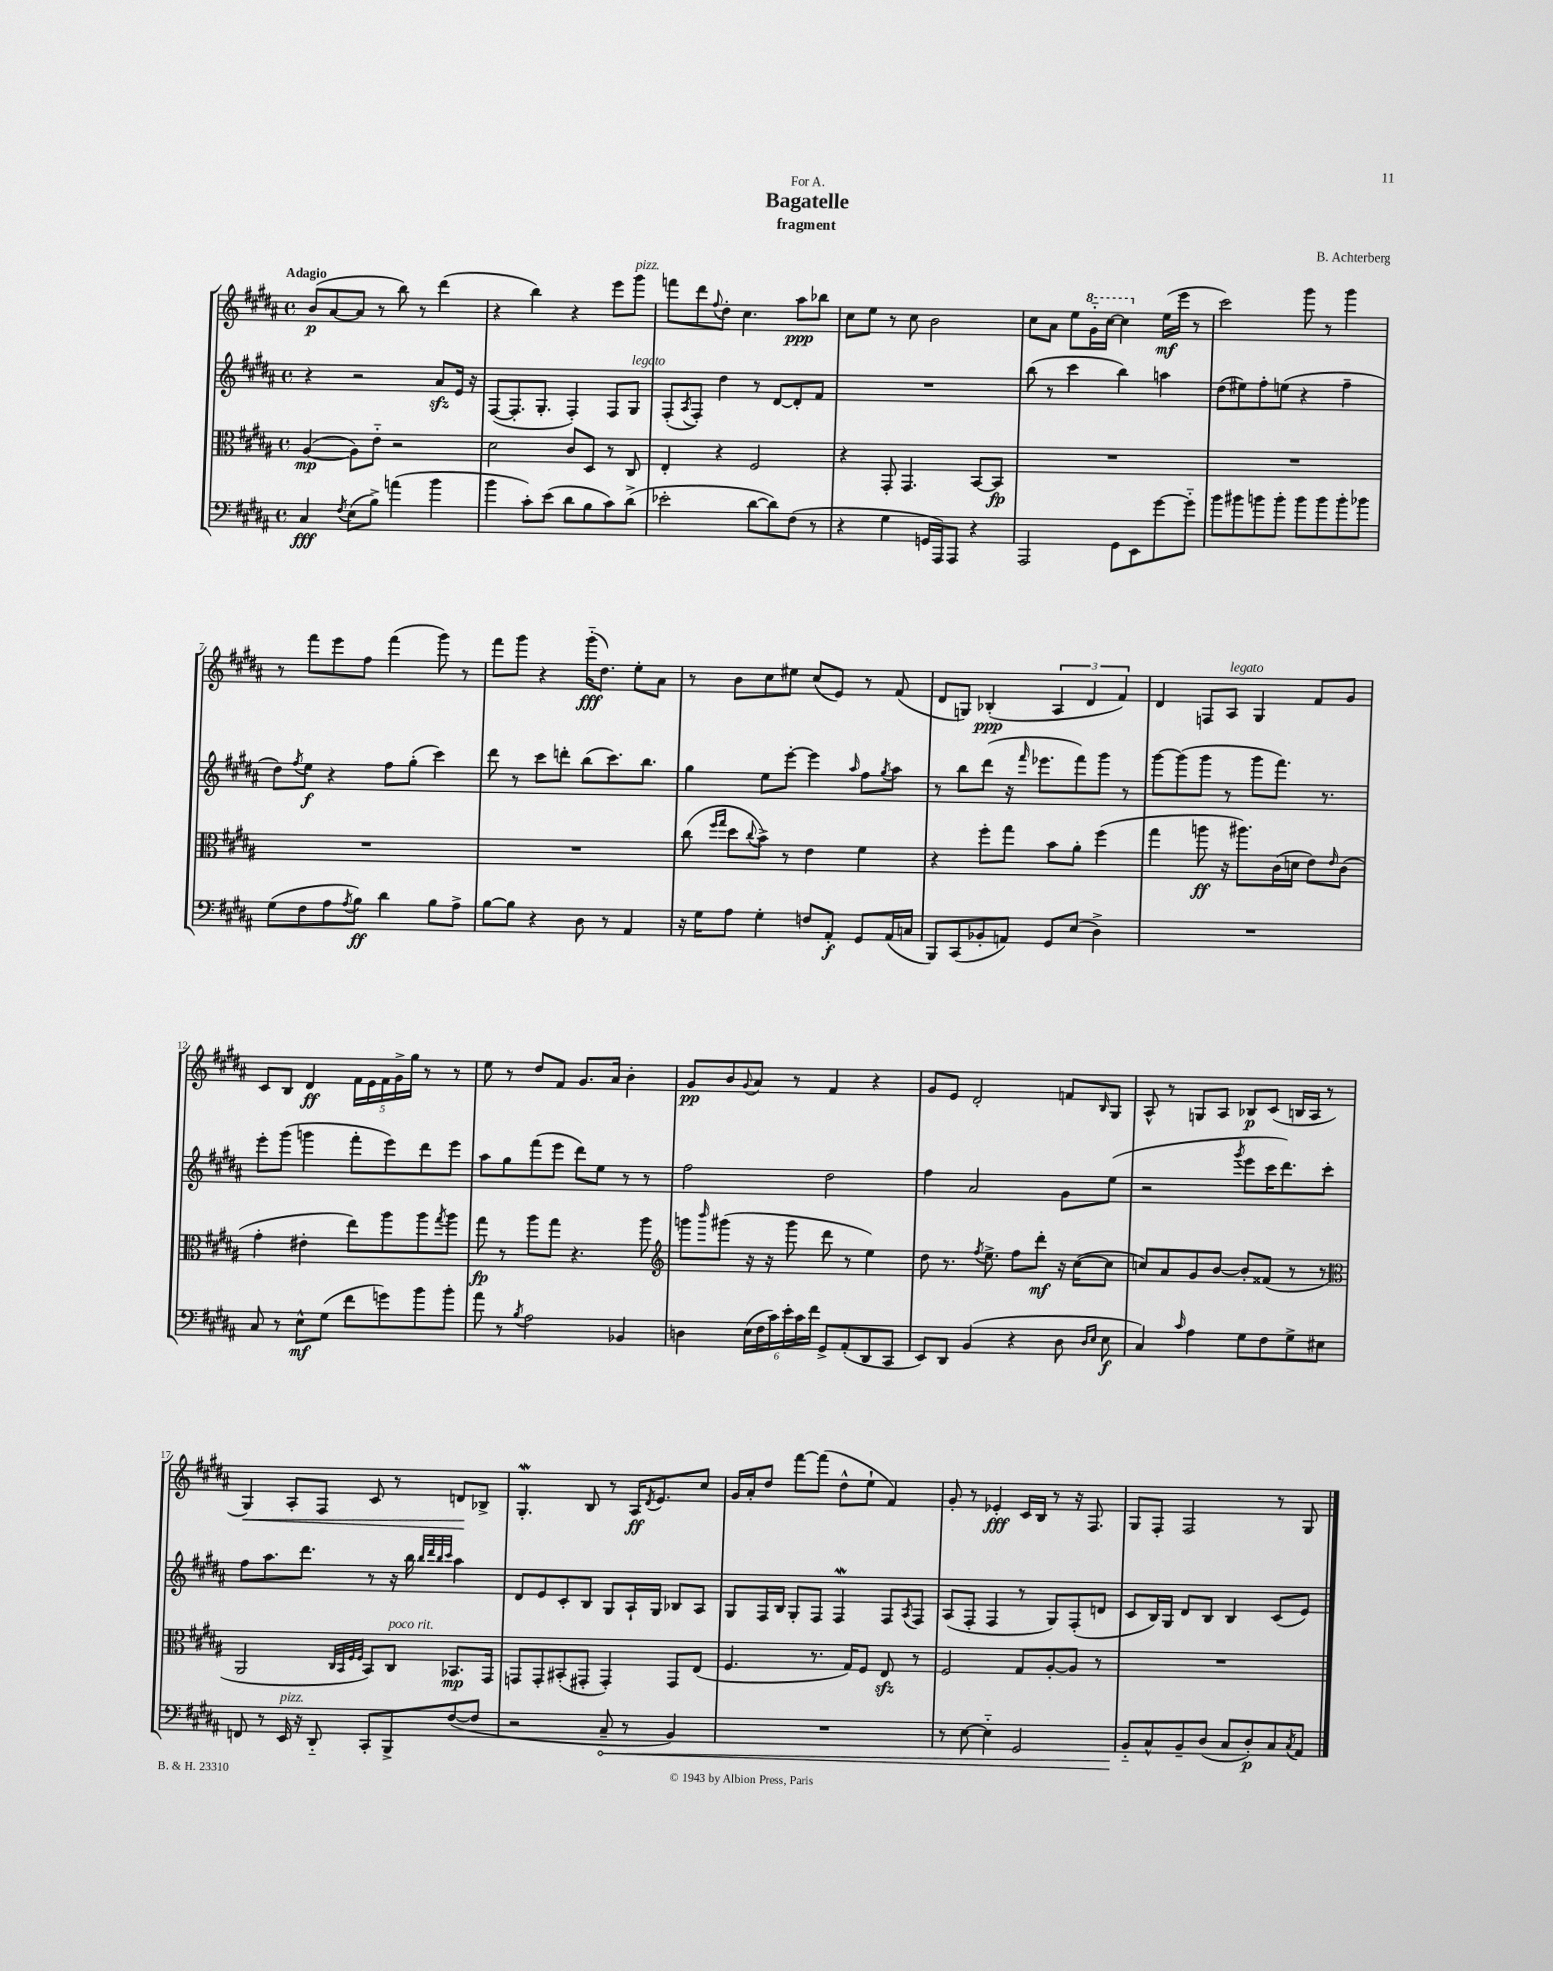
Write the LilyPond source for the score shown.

\header { title = "Bagatelle" composer = "B. Achterberg" subtitle = "fragment" dedication = "For A." }
<<
\new StaffGroup <<
\new Staff = "s0" {
    \clef treble \key b \major \defaultTimeSignature \time 4/4 \tempo "Adagio"
    b'8\p( ais'8~ ais'8 r8 b''8) r8 dis'''4( |
    r4 b''4) r4 e'''8 gis'''8^\markup { \italic "pizz." } |
    f'''8 dis'''8 \appoggiatura { fis''8 } dis''8-. cis''4. ais''8\ppp bes''8 |
    cis''8 e''8 r8 cis''8 b'2 |
    cis''8 ais'8 e''8 \ottava #1 gis''16-_ cis'''16~ cis'''4 \ottava #0 e''16\mf( e'''16 r8 |
    cis'''2) gis'''8 r8 gis'''4 |
    r8 fis'''8 e'''8 fis''8 fis'''4( gis'''8) r8 |
    fis'''8 gis'''8 r4 gis'''16-_\fff( dis''8.) e''8-. ais'8 |
    r8 b'8 cis''8 eis''8 cis''8( e'8) r8 fis'8( |
    dis'8 g8) bes4-.\ppp( \tuplet 3/2 { ais4 dis'4 fis'4) } |
    dis'4 f8 ais8^\markup { \italic "legato" } gis4 fis'8 gis'8 |
    cis'8 b8 dis'4\ff \tuplet 5/4 { fis'16 e'16 fis'16 gis'16-> gis''16 } r8 r8 |
    e''8 r8 dis''8 fis'8 gis'8. ais'16 b'4-. |
    gis'8\pp b'8 \appoggiatura { gis'8 } ais'8 r8 fis'4 r4 |
    gis'8 e'8 dis'2-. f'8 \grace { b16 } gis8 |
    ais8-^ r8 g8 ais8 bes8\p cis'8( b16 ais16 r8 |
    gis4\<) ais8-. fis8 cis'8 r8 d'8\! bes8-> |
    gis4.-.\mordent b8 r8 ais16\ff \acciaccatura { dis'8 } e'8. cis''8 |
    gis'16 ais'16-. dis''8 fis'''8~ fis'''8( dis''8-^ e''8-! fis'4) |
    gis'8-. r8 ees'4-.\fff cis'16 b16 r8 r16 fis8. |
    gis8 fis8-. fis2 r8 gis8 \bar "|." |
}
\new Staff = "s1" {
    \clef treble \key b \major \defaultTimeSignature \time 4/4
    r4 r2 ais'8\sfz e'16 r16 |
    fis8~( fis8.-. gis8.-. fis4-.) fis8 gis8^\markup { \italic "legato" } |
    fis8-.( \acciaccatura { ais8 } fis8-.) dis''4 r8 dis'8~ dis'8-. fis'8 |
    R1 |
    b''8( r8 cis'''4 b''4) a''4 |
    dis''8( eis''8) fis''8-. e''8( r4 fis''4-- |
    dis''8) \acciaccatura { fis''8 } e''8\f r4 fis''8 gis''8-.( cis'''4) |
    dis'''8 r8 cis'''8 d'''8-. b''8( cis'''8.) b''8. |
    gis''4 e''8 e'''8~-. e'''4 \grace { ais''16 } fis''8 \acciaccatura { gis''8 } ais''8 |
    r8 b''8 dis'''8( r16 \grace { fis'''16 } ees'''8. fis'''8) gis'''8 r8 |
    gis'''8~ gis'''8( gis'''8 r8 gis'''8 fis'''8.) r8. |
    e'''8-. gis'''8( g'''4 fis'''8-. e'''8) dis'''8 e'''8 |
    ais''8 gis''8 fis'''8( e'''8 dis'''8) e''8 r8 r8 |
    fis''2 dis''2 |
    fis''4 ais'2 gis'8 e''8( |
    r2 \acciaccatura { gis'''8 } e'''8 cis'''16 dis'''8.) cis'''8-. |
    fis''8 ais''8. dis'''8. r8 r16 b''16 \grace { b''32 dis'''32 b''32 cis'''32 } ais''4 |
    dis'8 e'8 cis'8-. b8 gis8 ais16-! gis16 bes8 ais8 |
    gis8 fis16 b16 gis8-. fis8 fis4\mordent fis8 \acciaccatura { ais8 } fis8 |
    ais8( fis8-. fis4 r8 gis8) fis8-.( d'8 |
    cis'8 b16) gis16 dis'8 b8 b4 cis'8( e'8) \bar "|." |
}
\new Staff = "s2" {
    \clef alto \key b \major \defaultTimeSignature \time 4/4
    ais4~\mp( ais8) e'8-_ r2 |
    dis'2 cis'8 dis8 r8 cis8 |
    e4-. r4 fis2 |
    r4 gis,8-. gis,4. b,8~ b,8\fp |
    R1 |
    R1 |
    R1 |
    R1 |
    cis''8( \grace { fis''16 gis''16 } dis''8 \appoggiatura { cis''8 } b'8->) r8 e'4 fis'4 |
    r4 fis''8-. gis''8 b'8 ais'8-. fis''4( |
    gis''4 a''8\ff r16 ais''8.) cis'16( d'16 e'8) \grace { e'16 } cis'8( |
    gis'4-. eis'4-. e''8) ais''8 ais''8 \acciaccatura { gis''8 } ais''8 |
    gis''8\fp r8 ais''8 gis''8 r4. ais''8 |
    \clef treble g'''8 \grace { b'''16 } gis'''8( r16 r16 gis'''8 dis'''8 r8 e''4) |
    dis''8 r8. \acciaccatura { fis''8 } e''8.-> fis''8 dis'''8-.\mf r16 cis''16~( cis''8 |
    c''8) ais'8 gis'8 b'8~ b'8-. fisis'8( r8 r8 |
    \clef alto ais,2 \grace { cis32 b,32 fis32 fis32 } b,8) cis8^\markup { \italic "poco rit." } bes,8.\mp gis,16 |
    g,8 g,8-. bis,8-.( gis,8-. gis,4-.) gis,8 e8( |
    fis4. r8. gis16) fis8 e8\sfz r8 |
    fis2 gis8 ais8~-. ais8 r8 |
    R1 \bar "|." |
}
\new Staff = "s3" {
    \clef bass \key b \major \defaultTimeSignature \time 4/4
    cis4\fff \acciaccatura { fis8 } e8( b8->) a'4( b'4 |
    b'4 cis'8-.) e'8( dis'8 b8 cis'8) dis'8->( |
    ees'2-. dis'8~ dis'8) fis8( r8 |
    r4 gis4 g,16 ais,,16) ais,,8 r4 |
    ais,,2 gis,8 e,8 gis'8~ gis'8-_ |
    b'8 bis'8 b'8 b'8-. b'8 b'8 b'8-. bes'8 |
    gis8( fis8 ais8 \acciaccatura { ais8 } b8\ff) dis'4 b8 ais8-> |
    b8~ b8 r4 dis8 r8 ais,4 |
    r16 gis16 ais8 gis4-. f8 ais,8-.\f gis,8 ais,16( c16 |
    b,,8) cis,8( bes,8-. a,8) gis,8 e8( dis4->) |
    R1 |
    cis8 r8 e8-^\mf gis8( fis'8 g'8) b'8 b'8-. |
    ais'8 r8 \acciaccatura { b8 } ais2 bes,4 |
    d4 \tuplet 6/4 { e16( fis16 cis'16) e'16-. cis'16 fis'16 } gis,8-> ais,8-.( dis,8 cis,8 |
    e,8) dis,8 b,4( r4 dis8 \grace { dis16 e16 } e8\f |
    cis4) \grace { cis'16 } ais4 gis8 fis8 gis8-> eis8 |
    f,8 r8 e,16^\markup { \italic "pizz." } r16 dis,8-_ cis,8-. b,,8-> fis8~( fis8 |
    r2 \once \override Hairpin.circled-tip = ##t cis8--\< r8 b,4) |
    R1 |
    r8 e8~ e4-_ gis,2 |
    b,8-_\! cis8-^ b,8-- dis8( cis8 dis8-.\p) cis8 \acciaccatura { cis8 } ais,8 \bar "|." |
}
>>
>>
